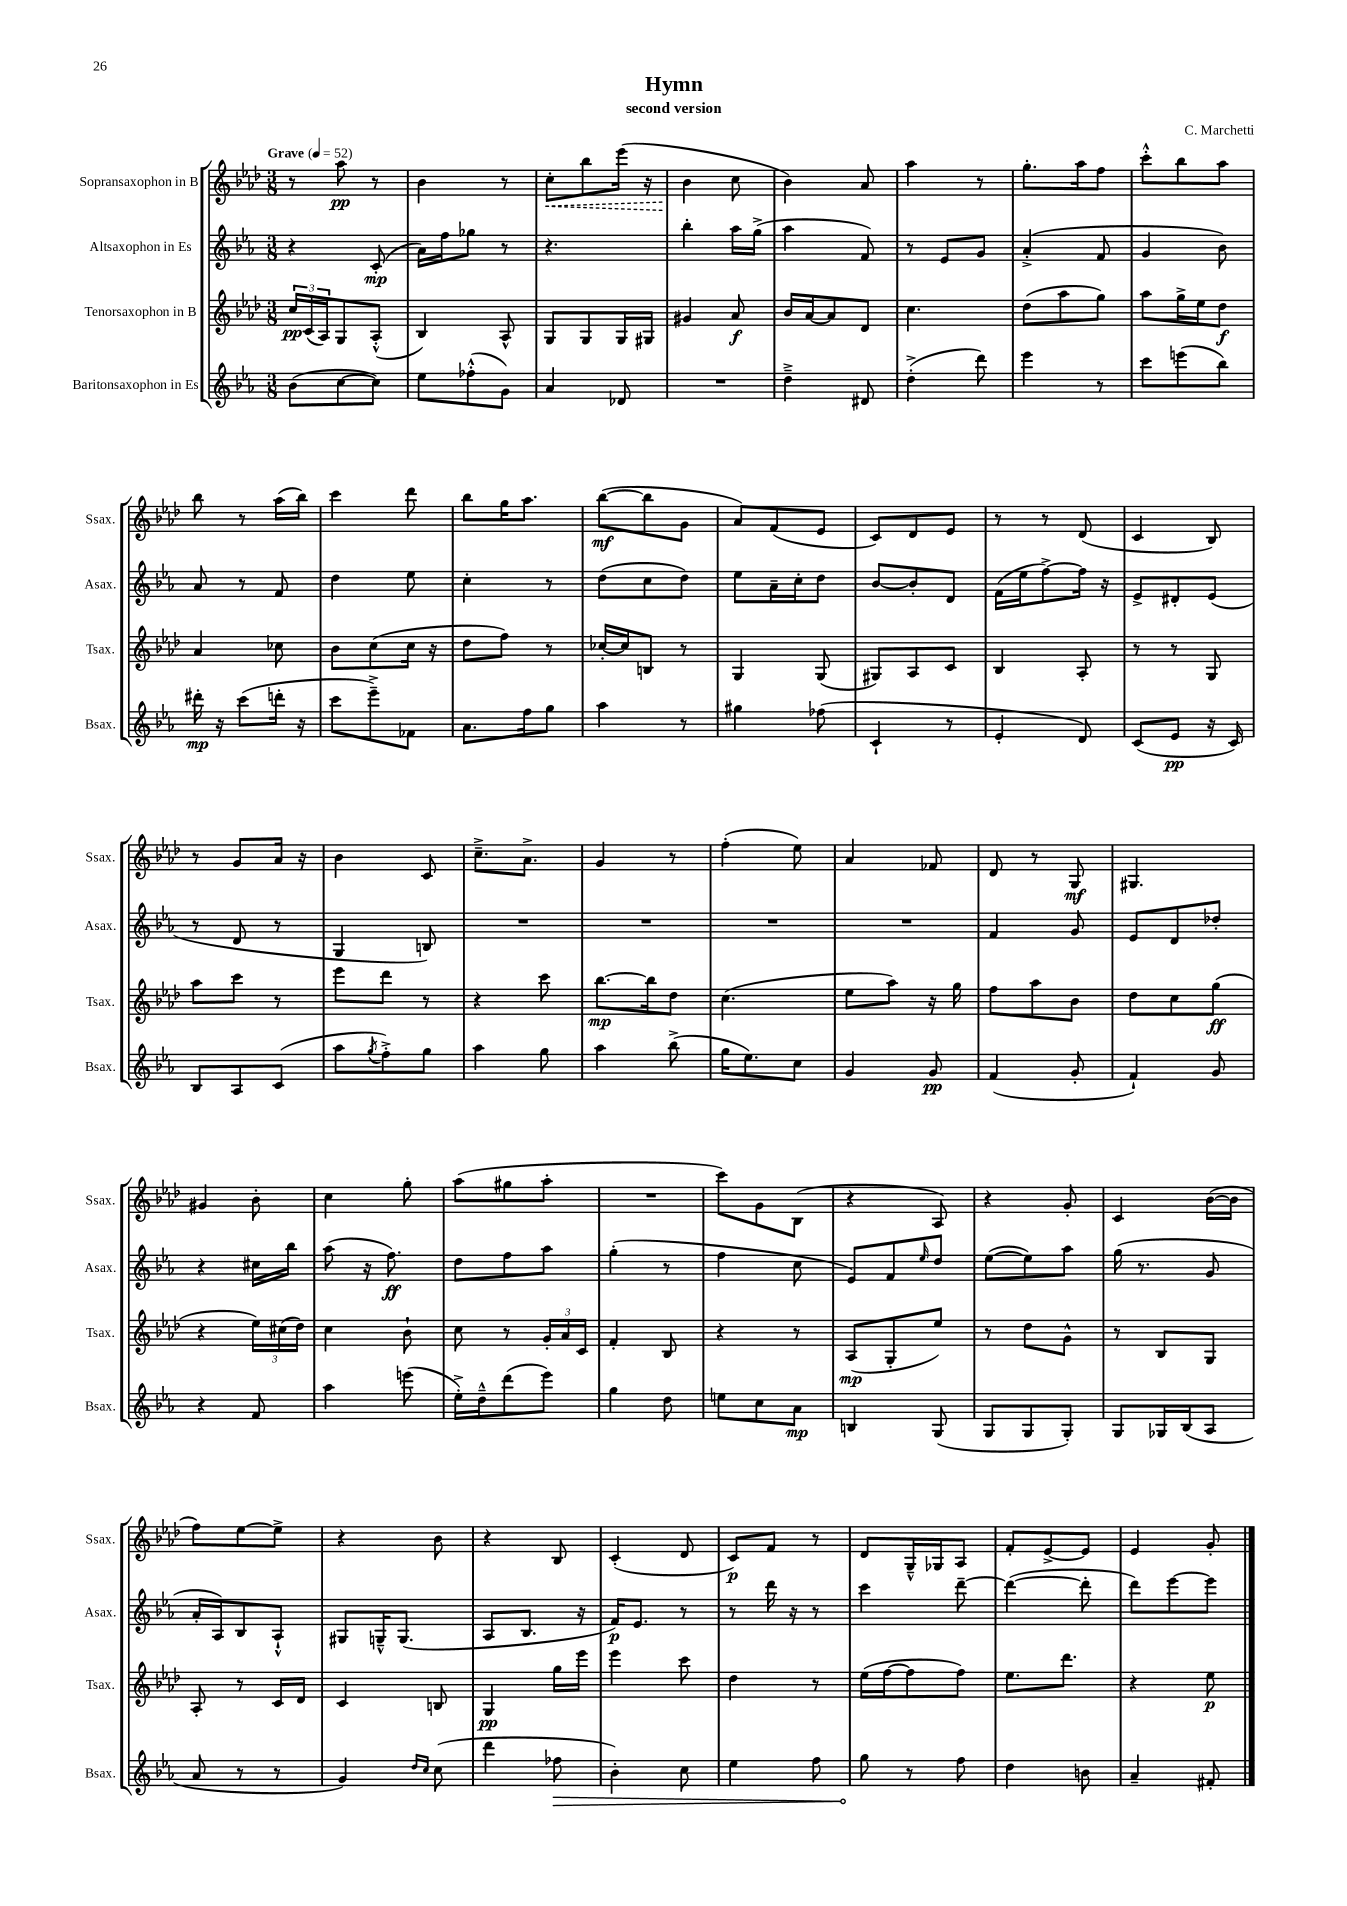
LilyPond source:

\header { title = "Hymn" composer = "C. Marchetti" subtitle = "second version" }
<<
\new StaffGroup <<
\new Staff = "s0" \with { instrumentName = "Sopransaxophon in B" shortInstrumentName = "Ssax." } {
    \clef treble \key aes \major \numericTimeSignature \time 3/8 \tempo "Grave" 4 = 52
    r8 aes''8\pp r8 |
    bes'4 r8 |
    \once \override Hairpin.style = #'dashed-line c''8-.\< bes''8 ees'''16( r16 |
    bes'4\! c''8 |
    bes'4) aes'8 |
    aes''4 r8 |
    g''8.-. aes''16 f''8 |
    c'''8-.-^ bes''8 aes''8 |
    bes''8 r8 aes''16( bes''16) |
    c'''4 des'''8 |
    bes''8 g''16 aes''8. |
    bes''8~\mf( bes''8 g'8 |
    aes'8) f'8( ees'8 |
    c'8) des'8 ees'8 |
    r8 r8 des'8( |
    c'4 bes8) |
    r8 g'8 aes'16 r16 |
    bes'4 c'8 |
    c''8.---> aes'8.-> |
    g'4 r8 |
    f''4-.( ees''8) |
    aes'4 fes'8 |
    des'8 r8 g8\mf |
    gis4. |
    gis'4 bes'8-. |
    c''4 g''8-. |
    aes''8( gis''8 aes''8-. |
    R4. |
    c'''8) g'8 bes8( |
    r4 aes8) |
    r4 g'8-. |
    c'4 bes'16~( bes'16 |
    f''8) ees''8~ ees''8-> |
    r4 bes'8 |
    r4 bes8 |
    c'4-.( des'8 |
    c'8\p) f'8 r8 |
    des'8 g16---^ ges16 aes8 |
    f'8-. ees'8~-> ees'8 |
    ees'4 g'8-. \bar "|." |
}
\new Staff = "s1" \with { instrumentName = "Altsaxophon in Es" shortInstrumentName = "Asax." } {
    \clef treble \key ees \major \numericTimeSignature \time 3/8
    r4 c'8-.\mp( |
    aes'16) f''16 ges''8 r8 |
    r4. |
    bes''4-. aes''16 g''16->( |
    aes''4 f'8) |
    r8 ees'8 g'8 |
    aes'4-.->( f'8 |
    g'4 bes'8) |
    aes'8 r8 f'8 |
    d''4 ees''8 |
    c''4-. r8 |
    d''8( c''8 d''8) |
    ees''8 aes'16-- c''16-. d''8 |
    bes'8~ bes'8-. d'8 |
    f'16( ees''16 f''8~->) f''16 r16 |
    ees'8-> dis'8-. ees'8( |
    r8 d'8 r8 |
    g4 b8) |
    R4. |
    R4. |
    R4. |
    R4. |
    f'4 g'8 |
    ees'8 d'8 des''8-. |
    r4 cis''16 bes''16 |
    aes''8( r16 f''8.\ff) |
    d''8 f''8 aes''8 |
    g''4-.( r8 |
    f''4 c''8 |
    ees'8) f'8 \grace { ees''16 } d''8 |
    ees''8~( ees''8) aes''8 |
    g''16( r8. g'8 |
    aes'16-. aes16) bes8 aes8-!-^ |
    gis8 g16---^ g8.( |
    aes8 bes8. r16 |
    f'16\p) ees'8. r8 |
    r8 d'''16 r16 r8 |
    c'''4 d'''8~-- |
    d'''4~( d'''8-. |
    d'''8) ees'''8~ ees'''8 \bar "|." |
}
\new Staff = "s2" \with { instrumentName = "Tenorsaxophon in B" shortInstrumentName = "Tsax." } {
    \clef treble \key aes \major \numericTimeSignature \time 3/8
    \tuplet 3/2 { c''16\pp c'16( aes16) } g8 aes8-.-^( |
    bes4) aes8-^ |
    g8 g8 g16 gis16 |
    gis'4 aes'8\f |
    bes'16 aes'16~ aes'8 des'8 |
    c''4. |
    des''8( aes''8 g''8) |
    aes''8 g''16-> ees''16 des''8\f |
    aes'4 ces''8 |
    bes'8 c''8( c''16 r16 |
    des''8 f''8) r8 |
    ces''16~-. ces''16 b8 r8 |
    g4 g8( |
    gis8) aes8 c'8 |
    bes4 aes8-. |
    r8 r8 g8 |
    aes''8 c'''8 r8 |
    ees'''8 des'''8 r8 |
    r4 c'''8 |
    bes''8.~\mp bes''16 des''8 |
    c''4.( |
    ees''8 aes''8) r16 g''16 |
    f''8 aes''8 bes'8 |
    des''8 c''8 g''8\ff( |
    r4 \tuplet 3/2 { ees''16) cis''16( des''16) } |
    c''4 bes'8-! |
    c''8 r8 \tuplet 3/2 { g'16-. aes'16 c'16 } |
    f'4-. bes8 |
    r4 r8 |
    aes8\mp( g8-. ees''8) |
    r8 des''8 g'8-^ |
    r8 bes8 g8 |
    aes8-. r8 c'16 des'16 |
    c'4 b8 |
    g4\pp g''16 ees'''16 |
    ees'''4 c'''8 |
    des''4 r8 |
    ees''16( f''16~ f''8 f''8) |
    ees''8. des'''8. |
    r4 ees''8\p \bar "|." |
}
\new Staff = "s3" \with { instrumentName = "Baritonsaxophon in Es" shortInstrumentName = "Bsax." } {
    \clef treble \key ees \major \numericTimeSignature \time 3/8
    bes'8( c''8~ c''8) |
    ees''8 fes''8-.-^( g'8) |
    aes'4 des'8 |
    R4. |
    d''4---> dis'8 |
    d''4-.->( d'''8) |
    ees'''4 r8 |
    c'''8 e'''8( bes''8) |
    dis'''16-.\mp r16 c'''8( d'''16-. r16 |
    c'''8 ees'''8--->) fes'8 |
    aes'8. f''16 g''8 |
    aes''4 r8 |
    gis''4 fes''8( |
    c'4-! r8 |
    ees'4-. d'8) |
    c'8( ees'8\pp r16 c'16) |
    bes8 aes8 c'8( |
    aes''8 \acciaccatura { g''8 } f''8-.->) g''8 |
    aes''4 g''8 |
    aes''4 bes''8->( |
    g''16 ees''8.) c''8 |
    g'4 g'8\pp |
    f'4( g'8-. |
    f'4-!) g'8 |
    r4 f'8 |
    aes''4 e'''8( |
    ees''16-.->) d''16---^ d'''8( ees'''8) |
    g''4 d''8 |
    e''8 c''8 aes'8\mp |
    b4 g8( |
    g8 g8 g8-.) |
    g8 ges16 bes16( aes8 |
    aes'8 r8 r8 |
    g'4) \grace { d''16 c''16 } c''8( |
    d'''4 \once \override Hairpin.circled-tip = ##t fes''8\> |
    bes'4-.) c''8 |
    ees''4 f''8 |
    g''8\! r8 f''8 |
    d''4 b'8 |
    aes'4-- fis'8-. \bar "|." |
}
>>
>>
\layout { \context { \Score \remove "Bar_number_engraver" } }
